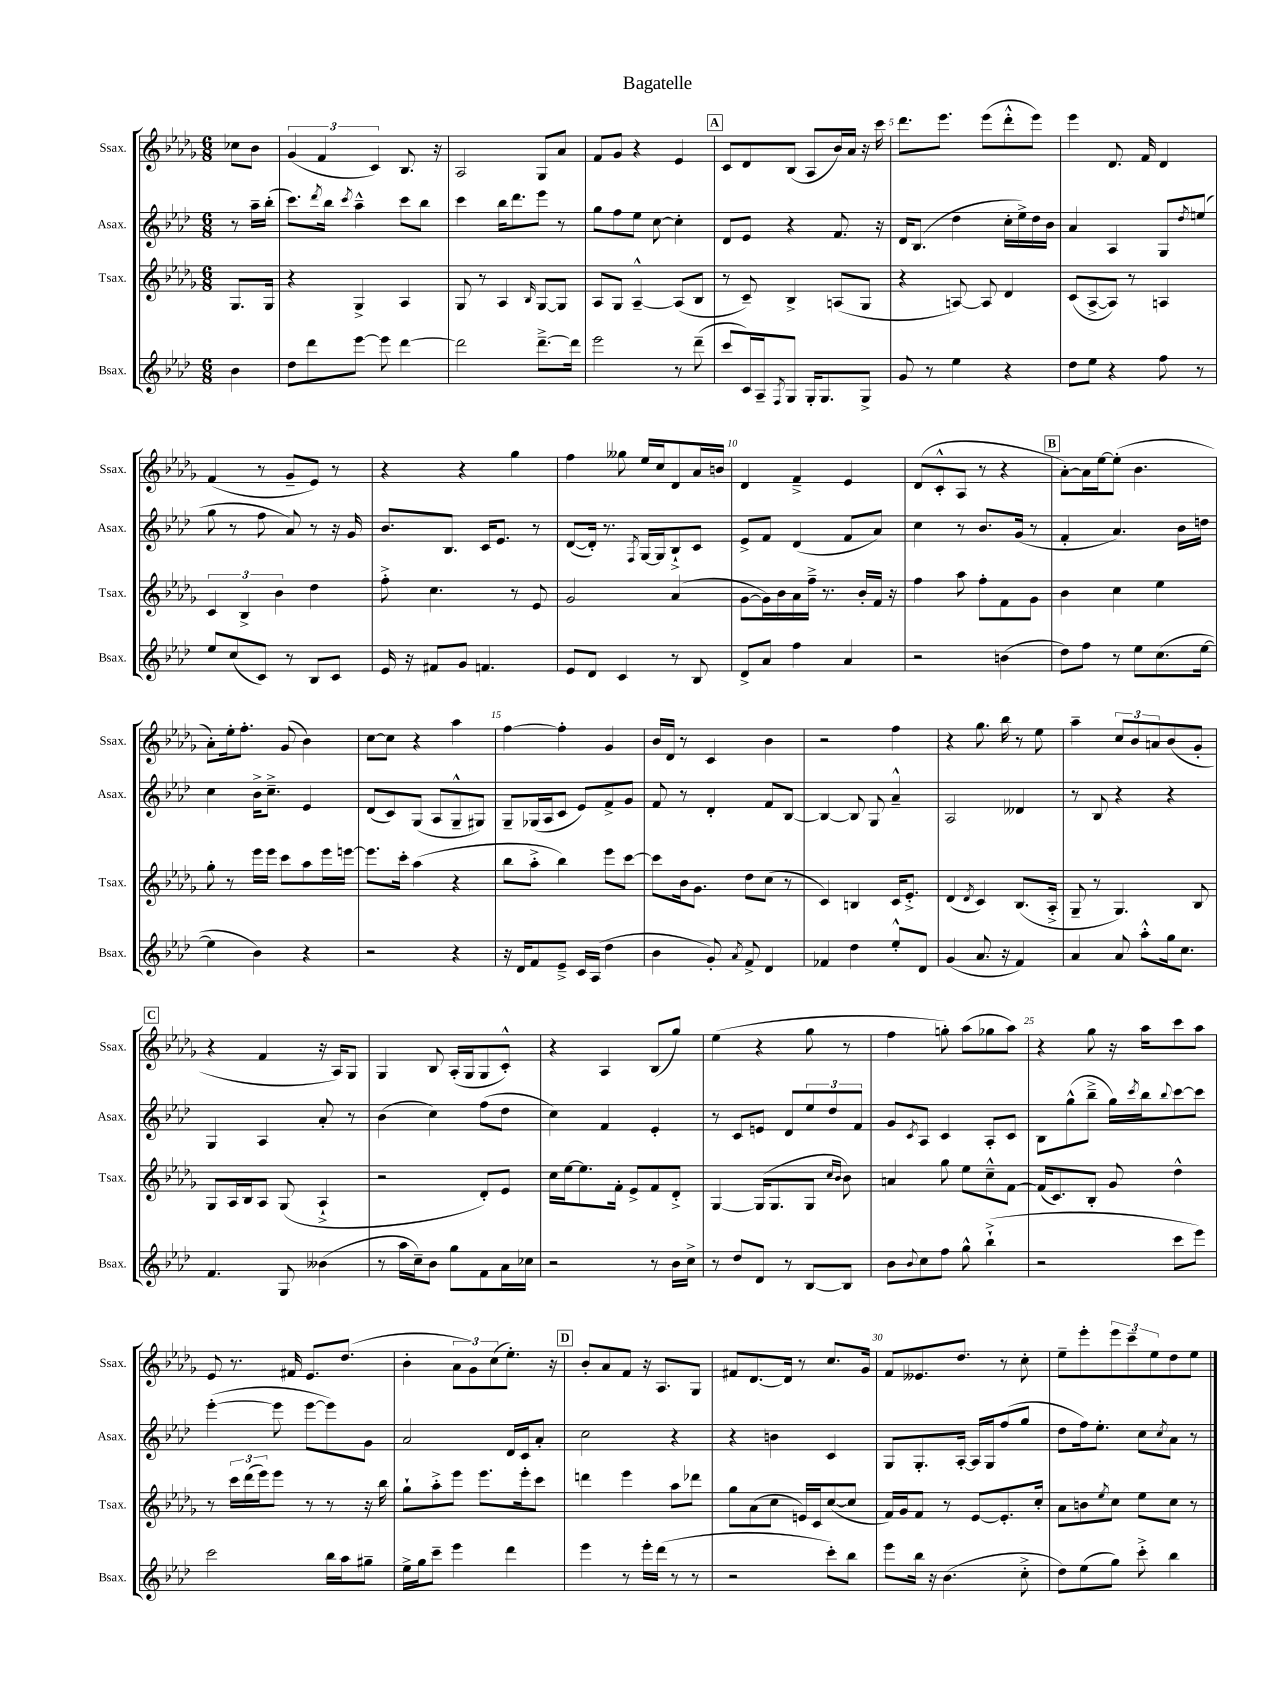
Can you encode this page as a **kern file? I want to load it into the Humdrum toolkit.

**kern	**kern	**kern	**kern
*staff4	*staff3	*staff2	*staff1
*clefG2	*clefG2	*clefG2	*clefG2
*k[b-e-a-d-]	*k[b-e-a-d-g-]	*k[b-e-a-d-]	*k[b-e-a-d-g-]
*M6/8	*M6/8	*M6/8	*M6/8
4b-\	8.G-/L	8r	8cc-\L
.	.	16aa-~\LL	8b-\J
.	16G-/Jk	(16bb-'\JJ	.
=	=	=	=
8dd-\L	4r	8.ccc\L)	(6g-/
8ddd-\	.	.	.
.	.	.	6f/
.	.	8qddd-/	.
.	.	16bb-\Jk	.
.	.	8qccc/	.
[8eee-\J	4G-^/	4aa-~^^\	.
.	.	.	6c/)
8eee-\]	.	.	.
[4ddd-\	4A-/	8ccc\L	8.B-/
.	.	8bb-\J	.
.	.	.	16r
=	=	=	=
2ddd-\]	8G-/	4ccc\	2A-/
.	8r	.	.
.	4A-/	16bb-\LK	.
.	.	8.ddd-\	.
.	16qqB-/	.	.
[8.ddd-~^\L	[8G-/L	8eee-\J	8G-/L
.	8G-/]J	8r	8a-/J
16ddd-\]Jk	.	.	.
=	=	=	=
2eee-\	8A-/L	8gg\L	8f/L
.	8G-/J	8ff\	8g-/J
.	[4A-~^^/	8ee-\J	4r
.	.	[8cc\	.
8r	(8A-/]L	4cc'\]	4e-/
(8ddd-~\	8B-/J	.	.
=	=	=	=
8ccc/L	8r	8d-/L	8c/L
16c/L)	8c~/)	8e-/J	8d-/
16A-~/J	.	.	.
8qF/	.	.	.
8G/J	4B-^/	4r	(8B-/J
16G'/LK	.	.	8A-/L
8.G/	.	.	.
.	(8A/L	8.f/	16b-/L)
.	.	.	16a-/JJ
8G^/J	8G-/J	.	16r
.	.	16r	16ccc\
=	=	=	=
8g/	4r	16d-/LK	8.ddd-\L
.	.	(8.B-/J	.
8r	.	.	.
.	.	.	8.eee-\J
4ee-\	[8A/)	4dd-\	.
.	8A/]	.	(8eee-\L
4r	4d-/	16cc'\LL	8ddd-'^^\
.	.	16ee-^\)	.
.	.	16dd-\	8eee-\J)
.	.	16b-\JJ	.
=	=	=	=
8dd-\L	(8c/L	4a-/	4eee-\
8ee-\J	[8A-^/	.	.
4r	8A-/]J)	4A-/	8.d-/
.	8r	.	.
.	.	.	16f/
8ff\	4A/	8G/L	4d-/
.	.	8qdd-/	.
8r	.	(8ee/J	.
=	=	=	=
8ee-/L	6c/	8gg\	(4f/
(8cc/	.	8r	.
.	6B-^/	.	.
8c/J)	.	8ff\	8r
.	6b-\	.	.
8r	.	8a-/)	8g-~/L
8B-/L	4dd-\	8r	8e-/J)
8c/J	.	16r	8r
.	.	16g/	.
=	=	=	=
16e-/	8ff'^\	8.b-/L	4r
16r	.	.	.
8f#/L	4.cc\	.	.
.	.	8.B-/J	.
8g/J	.	.	4r
4.f/	.	16c/LK	.
.	.	8.e-/J	.
.	8r	.	4gg-\
.	8e-/	8r	.
=	=	=	=
8e-/L	2g-/	([8d-/L	4ff\
8d-/J	.	16d-'/]Jk)	.
.	.	8.r	.
4c/	.	.	8gg--\
.	.	8qF/	.
.	.	[16G/LL	16ee-/LL
.	.	16G/]J	16cc/J
8r	(4a-/	8B-`^/	8d-/
8B-/	.	8c/J	16a-/L
.	.	.	16b/JJ
=	=	=	=
8d-^/L	[8g-\L	8e-^/L	4d-/
8a-/J	16g-\]L)	8f/J	.
.	16b-\	.	.
4ff\	16a-\	(4d-/	4f~^/
.	16ff~^\JJ	.	.
.	8.r	.	.
4a-/	.	8f/L	4e-/
.	16b-'/LL	.	.
.	16f/JJ	8a-/J)	.
.	16r	.	.
=	=	=	=
2r	4ff\	4cc\	(8d-/L
.	.	.	8c'^^/
.	8aa-\	8r	8A-/J
.	8ff'\L	8.b-/L	8r
(4b\	8f\	.	4r
.	.	(16g/Jk	.
.	8g-\J	8r	.
=	=	=	=
8dd-\L)	4b-\	4f'/	[8a-'\L)
8ff\J	.	.	16a-\]L
.	.	.	[16ee-\J
8r	4cc\	4.a-/)	(8ee-'\]J
8ee-\L	.	.	4.b-\
(8.cc\	4ee-\	.	.
.	.	16b-\LL	.
[16ee-\Jk	.	16dd\JJ	.
=	=	=	=
4ee-\]	8gg-'\	4cc\	8a-'\L)
.	8r	.	16ee-'\k
.	.	.	8.ff'\J
4b-\)	16eee-\LL	16b-^\LK	.
.	16eee-\JJ	8.cc~^\J	.
.	8ccc\L	.	(8g-/
4r	8aa-\	4e-/	4b-\)
.	16eee-\L	.	.
.	[16eee\JJ	.	.
=	=	=	=
2r	8.eee\]L	(8d-/L	[8cc\L
.	.	8c/)	8cc\]J
.	16ccc'\Jk	.	.
.	(4aa-\	(8G/J	4r
.	.	8A-/L	.
4r	4r	8G~^^/	4aa-\
.	.	8G#/J)	.
=	=	=	=
16r	8bb-\L	8G~/L	[4ff\
16d-/LK	.	.	.
8f/	8aa-'^\J	(16G-/L	.
.	.	16A-/J	.
8e-~^/J	4bb-\)	8c/J	4ff'\]
16c/LL	.	8e-/L)	.
(16A-/JJ	.	.	.
4dd-\	8eee-\L	8f^/	4g-/
.	[8ccc\J	8g/J	.
=	=	=	=
4b-\	8ccc\]L	8f/	16b-/LL
.	.	.	16d-/JJ
.	16b-\k	8r	8r
.	8.g-\J	.	.
8g'/)	.	4d-'/	4c/
8qa-/	.	.	.
8f^/	8dd-\L	.	.
4d-/	(8cc\J	8f/L	4b-\
.	8r	[8B-/J	.
=	=	=	=
4f-/	4c/)	4B-/_	2r
4dd-\	4B/	8B-/]	.
.	.	8G/	.
8ee-'^^/L	16c/LK	4a-~^^/	4ff\
.	8.e-'^/J	.	.
8d-/J	.	.	.
=	=	=	=
(4g/	(4d-/	2A-/	4r
.	8qd-/	.	.
8.a-/	4c/)	.	8.gg-\
16r	.	.	16bb-\
4f/)	(8.B-/L	4d--/	8r
.	.	.	8ee-\
.	16A-'^/Jk	.	.
=	=	=	=
4a-/	8G-~/	8r	4aa-~\
.	8r	8B-/	.
8a-/	4.G-/)	4r	12cc/L
.	.	.	12b-/
8aa-'^^\L	.	.	.
.	.	.	12a/
16gg\k	.	4r	(8b-/
8.cc\J	.	.	.
.	8B-/	.	8g-'/J
=	=	=	=
4.f/	8G-/L	4G/	4r
.	16A-/L	.	.
.	16B-/J	.	.
.	8A-/J	4A-/	4f/
8G/	(8G-/	.	.
(4b--\	4A-`^/	8a-'/	16r
.	.	.	16A-/LK)
.	.	8r	8G-/J
=	=	=	=
8r	2r	(4b-\	4G-/
16aa-\LL	.	.	.
16cc~\J)	.	.	.
8b-\J	.	4cc\)	8B-/
8gg\L	.	.	(16A-'/LL
.	.	.	16G-/J
8f\	8d-'/L)	(8ff\L	8G-/
16a-\L	8e-/J	8dd-\J	8c'^^/J)
16cc-\JJ	.	.	.
=	=	=	=
2r	16cc\LL	4cc\)	4r
.	[16ee-\J	.	.
.	8.ee-\]	.	.
.	.	4f/	4A-/
.	16f'\Jk	.	.
.	8e-^/L	.	.
8r	8f/	4e-'/	(8B-/L
16b-\LL	8d-'^/J	.	8gg-/J)
16cc^\JJ	.	.	.
=	=	=	=
8r	[4G-/	8r	(4ee-\
8dd-/L	.	8c/L	.
8d-/J	(16G-/]LK	8e/J	4r
.	8.G-/	.	.
8r	.	8d-/L	.
[8B-/L	8G-/J	12ee-/	8gg-\
.	.	12dd-/	.
.	16qqcc/LL	.	.
.	16qqb-/JJ	.	.
8B-/]J	8b-\)	.	8r
.	.	12f/J	.
=	=	=	=
8b-\L	4a/	8g/L	4ff\
8qqb-/	.	8qc/	.
8cc\	.	8A-/J	.
8ff\J	8gg-\	4c/	8gg'\)
8gg^^\	8ee-\L	.	(8aa-\L
(4bb-`^\	8cc~^^\	8A-'/L	8gg-\
.	[8f\J	8c/J	8aa-\J)
=	=	=	=
2r	(16f/]LK	8B-\L	4r
.	8.c/)	.	.
.	.	(8gg^^\	.
.	8B-'/J	8bb-~^\J	8gg-\
.	8g-/	16gg\LL)	16r
.	.	8qccc/	.
.	.	16bb-\J	16aa-\LK
.	.	8qqbb-/	.
8ccc\L	4dd-^^\	[8ccc\	8ccc\
8eee-\J)	.	8ccc\]J	8aa-\J
=	=	=	=
2ccc\	8r	([4eee-'\	8e-/
.	24ccc\LL	.	8.r
.	(24ddd-\	.	.
.	24eee-\J)	.	.
.	8eee-\J	8eee-\]	.
.	.	.	16f#/
.	8r	[8eee-\L	8.e-/L
16bb-\LL	8r	8eee-\])	.
16aa-\J	.	.	(8.dd-/J
8gg#~\J	16r	8g\J	.
.	16bb-\	.	.
=	=	=	=
16ee-^\LL	8gg-`\L	2a-/	4b-'\
16gg\J	.	.	.
8ccc~\J	8aa-'^\	.	.
4eee-\	8eee-\J	.	12a-\L
.	.	.	12g-\)
.	8.eee-\L	.	.
.	.	.	(12cc\
4ddd-\	.	16d-/LL	8.ee-'\J)
.	16eee-'\k	16c/J	.
.	8ccc\J	8a-'/J	.
.	.	.	16r
=	=	=	=
4eee-\	4ddd\	2cc\	8b-'/L
.	.	.	8a-/
8r	4eee-\	.	8f/J
16eee-'\LL	.	.	16r
(16ddd-\JJ	.	.	8.A-/L
8r	8aa-\L	4r	.
8r	8ddd-\J	.	8G-/J
=	=	=	=
2r	8gg-\L	4r	8f#/L
.	(8a-\	.	[8.d-/
.	8cc\J	4b\	.
.	.	.	16d-/]Jk
.	16e/LL)	.	8r
.	16c/J	.	.
8ccc'\L)	([8cc/	4c/	8.cc/L
8bb-\J	8cc/]J	.	.
.	.	.	16g-/Jk
=	=	=	=
8eee-\L	16f/LL)	8G/L	8f/L
.	16g-/J	.	.
16bb-\Jk	8f/J	8.G'/	8.e--/
16r	.	.	.
(4.b-\	8r	.	.
.	.	[16A-'/Jk	8.dd-/J
.	[8e-/L	16A-/]LL	.
.	.	16G/J	.
.	8.e-'/]	(8ff/	8r
8cc'^\	.	8gg/J	8cc'\
.	16cc'/Jk	.	.
=	=	=	=
8dd-\L)	8a-\L	8dd-\L	8ee-~\L
(8ee-\	8b\	16ff\k)	8eee-'\
.	.	8.ee-'\J	.
.	8qee-/	.	.
8gg\J)	8cc\J	.	12eee-\
.	.	.	12ccc~\
8ccc'^\	8ee-\L	8cc\L	.
.	.	.	12ee-\
.	.	8qcc/	.
4bb-\	8cc\J	8a-\J	8dd-\
.	8r	8r	8ee-\J
==	==	==	==
*-	*-	*-	*-
